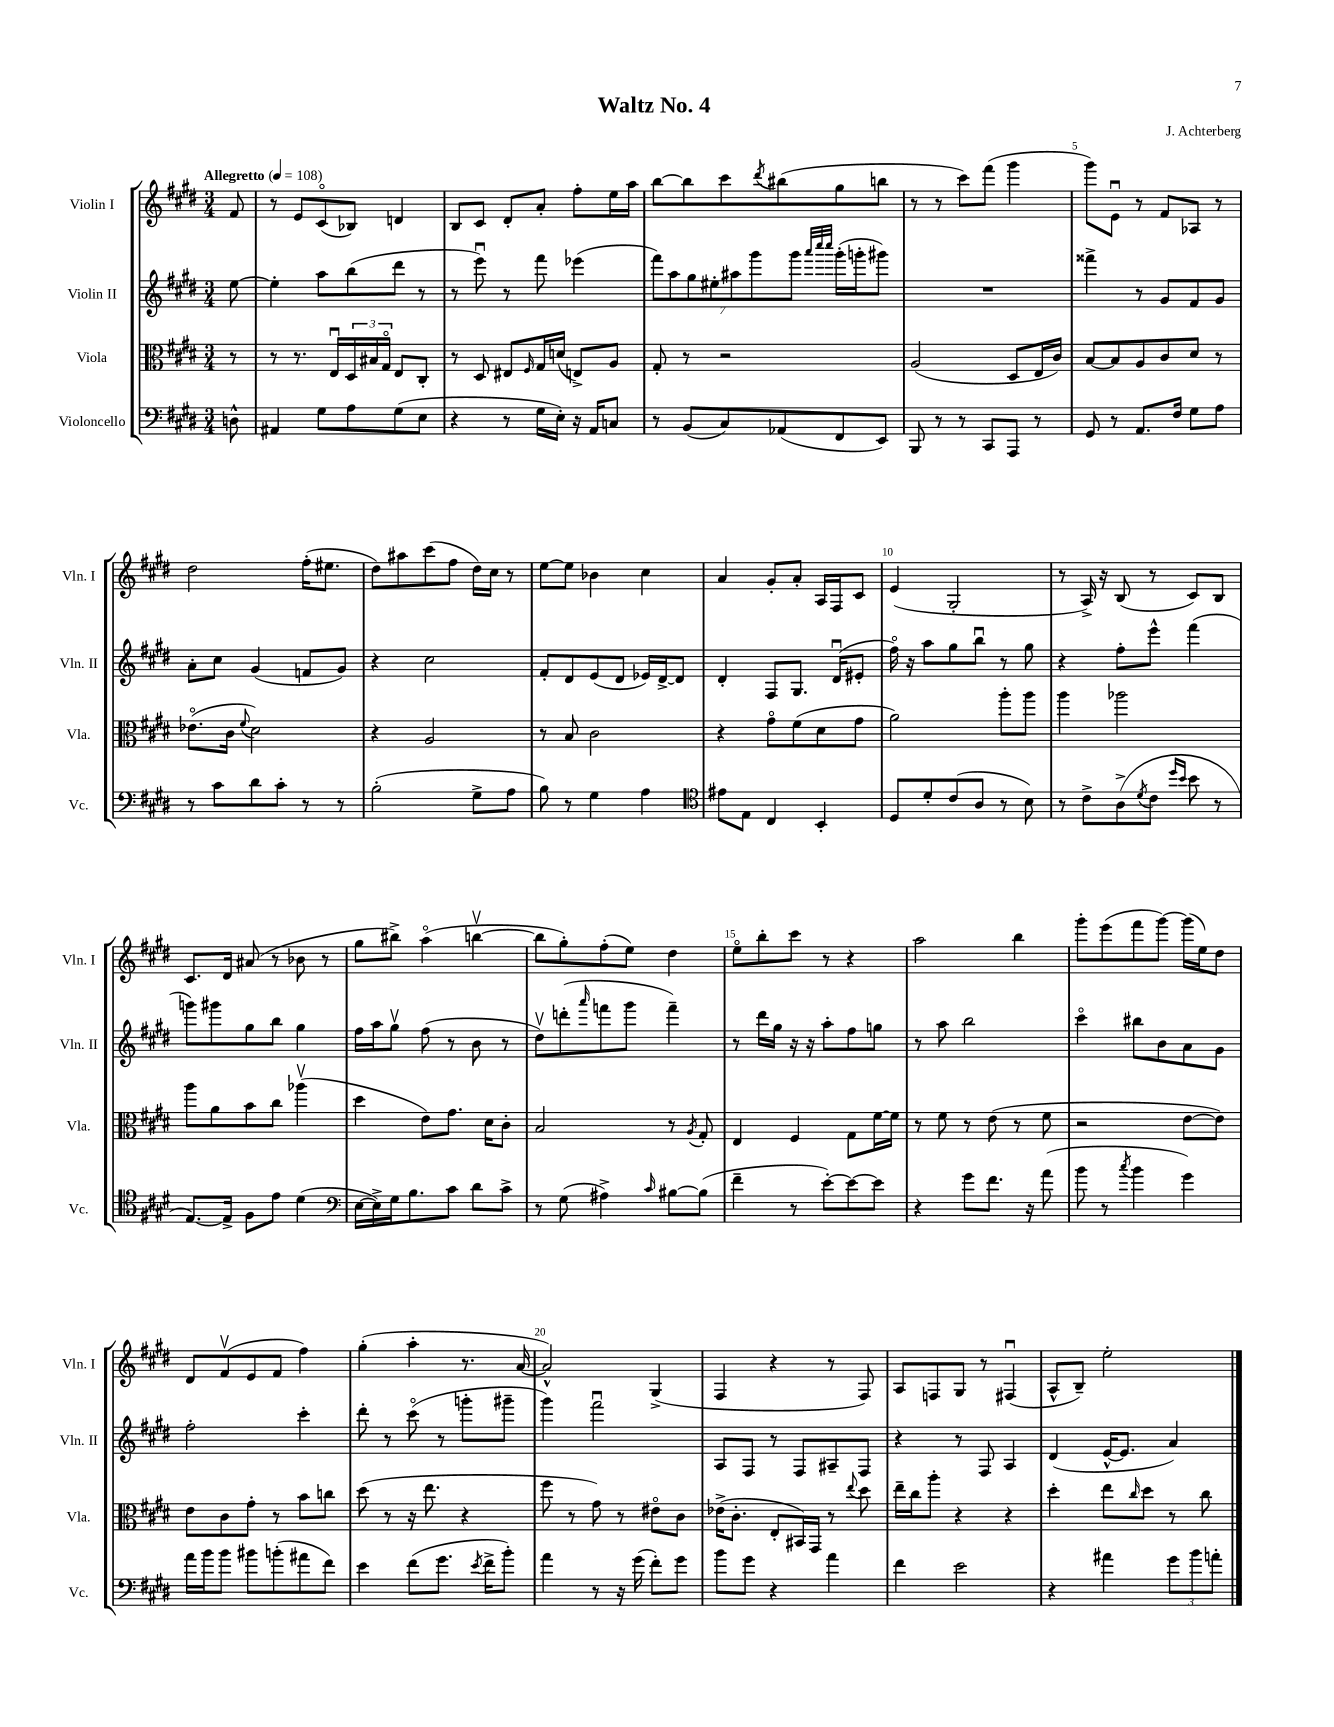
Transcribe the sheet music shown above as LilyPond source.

\header { title = "Waltz No. 4" composer = "J. Achterberg" }
<<
\new StaffGroup <<
\new Staff = "s0" \with { instrumentName = "Violin I" shortInstrumentName = "Vln. I" } {
    \clef treble \key e \major \numericTimeSignature \time 3/4 \partial 8 \tempo "Allegretto" 4 = 108
    fis'8 |
    r8 e'8 cis'8\flageolet( bes8) d'4 |
    b8 cis'8 dis'8-. a'8-. fis''8-. e''16 a''16 |
    b''8~ b''8 cis'''8 \acciaccatura { dis'''8 } bis''8( gis''8 b''8 |
    r8 r8 cis'''8) fis'''8( gis'''4 |
    gis'''8) e'8\downbow r8 fis'8 aes8 r8 |
    dis''2 fis''16-.( eis''8. |
    dis''8) ais''8 cis'''8( fis''8 dis''16) cis''16 r8 |
    e''8~ e''8 bes'4 cis''4 |
    a'4 gis'8-. a'8-. a16 fis16 cis'8 |
    e'4( gis2-. |
    r8 a16->) r16 b8( r8 cis'8) b8 |
    cis'8. dis'16 ais'8( r8 bes'8 r8 |
    gis''8 bis''8->) a''4\flageolet( b''4~\upbow |
    b''8 gis''8-.) fis''8-.( e''8) dis''4 |
    e''8\flageolet b''8-. cis'''8 r8 r4 |
    a''2 b''4 |
    gis'''8-. e'''8( fis'''8 gis'''8~) gis'''16( e''16) dis''8 |
    dis'8 fis'8\upbow( e'8 fis'8 fis''4) |
    gis''4-.( a''4-. r8. a'16~ |
    a'2-^) gis4->( |
    fis4 r4 r8 fis8) |
    a8 f8 gis8 r8 fis4\downbow( |
    a8-^ b8--) e''2-. \bar "|." |
}
\new Staff = "s1" \with { instrumentName = "Violin II" shortInstrumentName = "Vln. II" } {
    \clef treble \key e \major \numericTimeSignature \time 3/4 \partial 8
    e''8~ |
    e''4-. a''8 b''8( dis'''8 r8 |
    r8 e'''8\downbow) r8 fis'''8 ees'''4( |
    \tuplet 7/4 { fis'''8) a''8 gis''8 eis''8-. ais''8 gis'''8 gis'''8 } \grace { a'''32 cis''''32 cis''''32 } gis'''16-.( g'''16-. gis'''8) |
    R2. |
    fisis'''4-> r8 gis'8 fis'8 gis'8 |
    a'8-. cis''8 gis'4( f'8 gis'8) |
    r4 cis''2 |
    fis'8-. dis'8 e'8( dis'8 ees'16) dis'16~-> dis'8 |
    dis'4-. fis8 gis8. dis'16\downbow( eis'8-. |
    fis''16\flageolet) r16 a''8 gis''8 b''8\downbow r8 gis''8 |
    r4 fis''8-. e'''8-^ fis'''4( |
    g'''8) gis'''8 gis''8 b''8 gis''4 |
    fis''16 a''16 gis''8\upbow fis''8( r8 b'8 r8 |
    dis''8\upbow) d'''8-.( \grace { a'''16 } f'''8 gis'''8 f'''4--) |
    r8 dis'''16 gis''16 r16 r16 a''8-. fis''8 g''8 |
    r8 a''8 b''2 |
    cis'''4\flageolet bis''8 b'8 a'8 gis'8 |
    fis''2-. cis'''4-. |
    dis'''8-. r8 cis'''8\flageolet( r8 g'''8-. gis'''8-- |
    gis'''4) fis'''2\downbow |
    a8 fis8 r8 fis8 ais8-- fis8 |
    r4 r8 fis8 a4 |
    dis'4( e'16~-^ e'8. a'4) \bar "|." |
}
\new Staff = "s2" \with { instrumentName = "Viola" shortInstrumentName = "Vla." } {
    \clef alto \key e \major \numericTimeSignature \time 3/4 \partial 8
    r8 |
    r8 r8. e16\downbow \tuplet 3/2 { dis16 bis16 gis16\flageolet } e8 cis8-. |
    r8 dis8 eis8 \grace { fis16 } gis16 d'16( e8->) a8 |
    gis8-. r8 r2 |
    a2( dis8 e16 cis'16) |
    b8~ b8 a8 cis'8 dis'8 r8 |
    ees'8.\flageolet( cis'16 \appoggiatura { fis'8 } dis'2) |
    r4 a2 |
    r8 b8 cis'2 |
    r4 gis'8\flageolet fis'8( dis'8 gis'8 |
    a'2) a''8-. a''8 |
    a''4 aes''2 |
    a''8 a'8 b'8 cis''8 aes''4\upbow( |
    dis''4 e'8) gis'8. dis'16 cis'8-. |
    b2 r8 \acciaccatura { a8 } gis8-. |
    e4 fis4 gis8 fis'16~ fis'16 |
    r8 fis'8 r8 e'8( r8 fis'8 |
    r2 e'8~ e'8) |
    e'8 cis'8 gis'8-. r8 b'8 c''8 |
    dis''8( r8 r16 e''8. r4 |
    fis''8 r8 gis'8) r8 eis'8\flageolet cis'8 |
    ees'16->( cis'8.-. e8-. bis,16) gis,16 r8 \appoggiatura { e''8 } dis''8 |
    e''16-- cis''16 a''8-. r4 r4 |
    dis''4-. e''8 \grace { cis''16 } dis''8 r8 cis''8 \bar "|." |
}
\new Staff = "s3" \with { instrumentName = "Violoncello" shortInstrumentName = "Vc." } {
    \clef bass \key e \major \numericTimeSignature \time 3/4 \partial 8
    d8-^ |
    ais,4 gis8 a8 gis8( e8 |
    r4 r8 gis16 e16-.) r16 a,16 c8 |
    r8 b,8( cis8) aes,8( fis,8 e,8) |
    b,,8 r8 r8 cis,8 a,,8 r8 |
    gis,8 r8 a,8. fis16 gis8 a8 |
    r8 cis'8 dis'8 cis'8-. r8 r8 |
    b2-.( gis8-> a8 |
    b8) r8 gis4 a4 |
    \clef tenor eis'8 e8 cis4 b,4-. |
    dis8 dis'8-. cis'8( a8 r8 b8) |
    r8 cis'8-> a8->( \acciaccatura { dis'8 } cis'8 \grace { dis''16 b'16 } b'8 r8 |
    e8.~) e16-> fis8 e'8 dis'4( |
    \clef bass e16~ e16->) gis16 b8. cis'8 dis'8 cis'8-> |
    r8 gis8( ais4->) \grace { cis'16 } bis8~ bis8( |
    fis'4-- r8 e'8~-.) e'8~ e'8 |
    r4 gis'8 fis'8. r16 a'8( |
    b'8 r8 \acciaccatura { cis''8 } b'4 gis'4) |
    a'16 b'16 b'8 bis'8 b'8-.( ais'8 fis'8) |
    e'4 fis'8( gis'8. \acciaccatura { e'8 } fis'16-> b'8-.) |
    a'4 r8 r16 gis'16( fis'8-.) gis'8 |
    b'8 gis'8 r4 a'4 |
    fis'4 e'2 |
    r4 ais'4 \tuplet 3/2 { gis'8 b'8 a'8-. } \bar "|." |
}
>>
>>
\layout { \context { \Score \override BarNumber.break-visibility = ##(#f #t #t) barNumberVisibility = #(every-nth-bar-number-visible 5) } }
